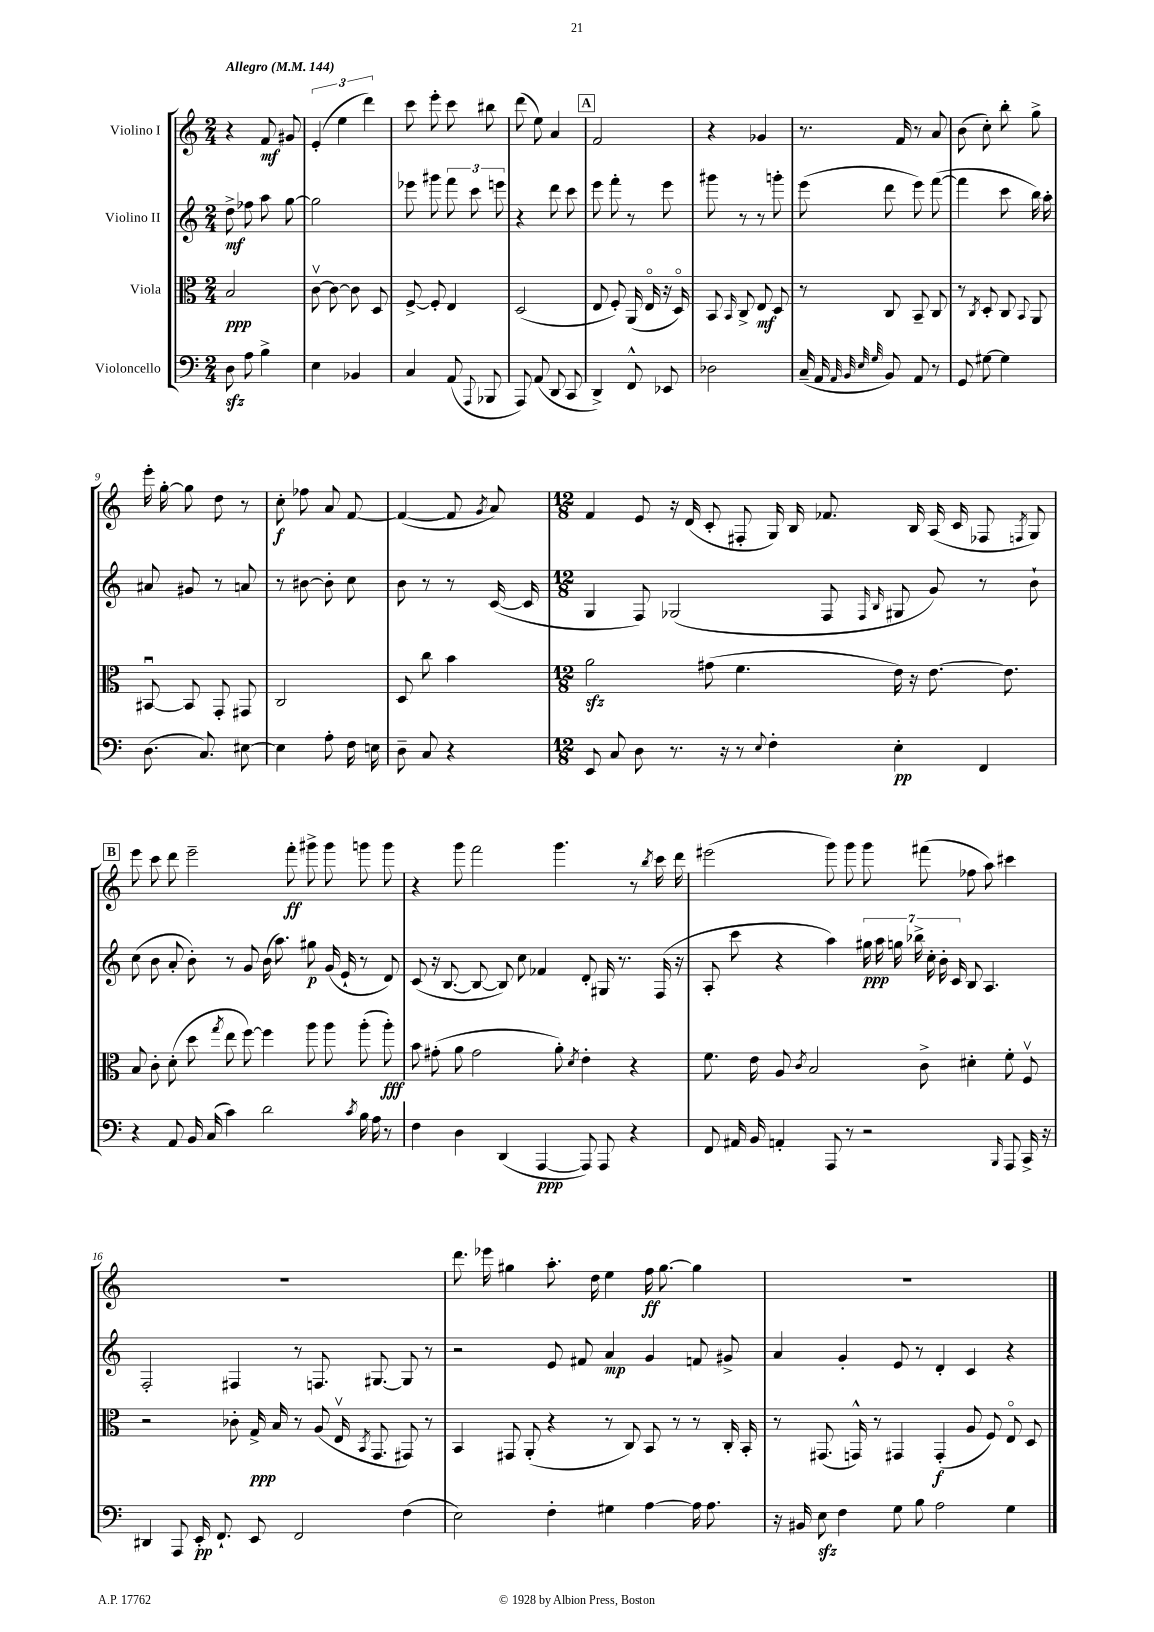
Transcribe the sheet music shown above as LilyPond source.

<<
\new StaffGroup <<
\new Staff = "s0" \with { instrumentName = "Violino I" } {
    \clef treble \key c \major \numericTimeSignature \time 2/4 \tempo "Allegro" 4 = 144
    \autoBeamOff r4 f'8\mf gis'8 |
    \tuplet 3/2 { e'4-.( e''4 d'''4) } |
    c'''8 e'''8-. c'''8 bis''8 |
    d'''8( e''8) a'4 |
    \mark \markup { \box "A" } f'2 |
    r4 ges'4 |
    r8. f'16 r8 a'8 |
    b'8( c''8-.) b''8-. g''8-> |
    e'''16-. g''16~-. g''8 d''8 r8 |
    c''8-.\f fes''8 a'8 f'8~ |
    f'4~( f'8 \acciaccatura { g'8 } a'8) |
    \numericTimeSignature \time 12/8 f'4 e'8 r16 d'16( c'8-. fis8-. g16) b16 fes'8. b16 a16( c'16 fes8 \acciaccatura { f8 } g8) |
    \mark \markup { \box "B" } e'''8 c'''8 d'''8 e'''2-- f'''8-.\ff gis'''8-> gis'''8 g'''8 g'''8 |
    r4 g'''8 f'''2 g'''4. r8 \acciaccatura { b''8 } c'''16 d'''16 |
    eis'''2( g'''8) g'''8 g'''8 fis'''8( fes''8 a''8) cis'''4 |
    R1. |
    d'''8. ees'''16 gis''4 a''8.-. d''16 e''4 f''16\ff gis''8.~ gis''4 |
    R1. \bar "|." |
}
\new Staff = "s1" \with { instrumentName = "Violino II" } {
    \clef treble \key c \major \numericTimeSignature \time 2/4
    \autoBeamOff d''8->\mf fes''8 a''8 g''8~ |
    g''2 |
    ees'''8 gis'''8 \tuplet 3/2 { f'''8 c'''8 e'''8 } |
    r4 d'''8 c'''8 |
    \mark \markup { \box "A" } e'''8 f'''8-. r8 e'''8 |
    gis'''8 r8 r8 g'''8-. |
    e'''8( d'''8 e'''8) f'''8~( |
    f'''4 c'''8 b''16) a''16-. |
    ais'8 gis'8 r8 a'8 |
    r8 bis'8~ bis'8-. c''8 |
    b'8 r8 r8 c'16~( c'16 |
    \numericTimeSignature \time 12/8 g4 f8) ges2( f8 \grace { f16 b16 } gis8 g'8) r8 b'8-! |
    \mark \markup { \box "B" } c''8( b'8 a'8-. b'8-.) r8 g'8 b'16( a''8.) gis''8\p g'16( e'16-! r8 d'8) |
    c'8( r16 b8.~ b8~ b8) c''8 fes'4 d'8-. gis16 r8. f16( r16 |
    a8-. c'''8 r4 a''4) \tuplet 7/4 { gis''16\ppp a''16 g''16 bes''16-> c''16-. b'16-. c'16 } b8 a4. |
    f2-. fis4 r8 f8. gis8.~ gis8 r8 |
    r2 e'8 fis'8 a'4\mp g'4 f'8 gis'8-> |
    a'4 g'4-. e'8 r8 d'4-. c'4 r4 \bar "|." |
}
\new Staff = "s2" \with { instrumentName = "Viola" } {
    \clef alto \key c \major \numericTimeSignature \time 2/4
    \autoBeamOff b2\ppp |
    c'8~\upbow c'8~ c'8 d8 |
    f8~-> f8-. e4 |
    d2( |
    \mark \markup { \box "A" } e8 f8-.) a,16( e16\flageolet r16 d16\flageolet) |
    b,8 \grace { b,16 } c8-> e8\mf d8 |
    r8 c8 b,8-- c8 |
    r8 \acciaccatura { c8 } d8-. c8 \appoggiatura { b,8 } a,8 |
    bis,8~\downbow bis,8 g,8-. gis,8 |
    c2 |
    d8 c''8 b'4 |
    \numericTimeSignature \time 12/8 a'2\sfz gis'8( f'4. e'16) r16 e'8.~ e'8. |
    \mark \markup { \box "B" } b8 c'8-. d'8-.( d''8 \acciaccatura { g''8 } e''8 f''8~) f''4 a''8 a''8 a''8-.( a''8-.\fff) |
    b'8 gis'8-.( a'8 gis'2 a'8-.) \acciaccatura { d'8 } e'4-. r4 |
    f'8. e'16 a8 \acciaccatura { c'8 } b2 c'8-> dis'4-. f'8-. f8\upbow |
    r2 ces'8-. g16->\ppp b16 r8 a8( e16\upbow \acciaccatura { b,8 } g,8. gis,8) r8 |
    b,4 gis,8 a,8-.( r4 r8 c8) b,8 r8 r8 c16-. b,16-. |
    r8 gis,8.( g,16-^) r8 gis,4 gis,4-.\f( a8 f8) e8\flageolet d8 \bar "|." |
}
\new Staff = "s3" \with { instrumentName = "Violoncello" } {
    \clef bass \key c \major \numericTimeSignature \time 2/4
    \autoBeamOff d8\sfz a8 b4-> |
    e4 bes,4 |
    c4 a,8( \appoggiatura { a,,8 } bes,,8 |
    a,,8) a,8( d,8 c,8 |
    \mark \markup { \box "A" } d,4->) f,8-^ ees,8 |
    des2 |
    c16--( a,16 \grace { a,32 b,32 e32 g32 } b,8) a,8 r8 |
    g,8 gis8~ gis4 |
    d8.( c8.) eis8~ |
    eis4 a8-. f16 e16 |
    d8-- c8 r4 |
    \numericTimeSignature \time 12/8 e,8 c8 d8 r8. r16 r8 \appoggiatura { e8 } f4-. e4-.\pp f,4 |
    \mark \markup { \box "B" } r4 a,8 b,16 c16( c'4) d'2 \acciaccatura { c'8 } b16 a16 r8 |
    f4 d4 d,4( a,,4~\ppp a,,8) a,,8 r4 |
    f,8 ais,16 b,16 a,4-. a,,8 r8 r2 \grace { b,,16 } a,,8 c,16-> r16 |
    dis,4 a,,8 e,16-.\pp f,8.-! e,8 f,2 f4( |
    e2) f4-. gis4 a4~ a16 a8. |
    r16 bis,16 e8\sfz f4 g8 b8 a2 g4 \bar "|." |
}
>>
>>
